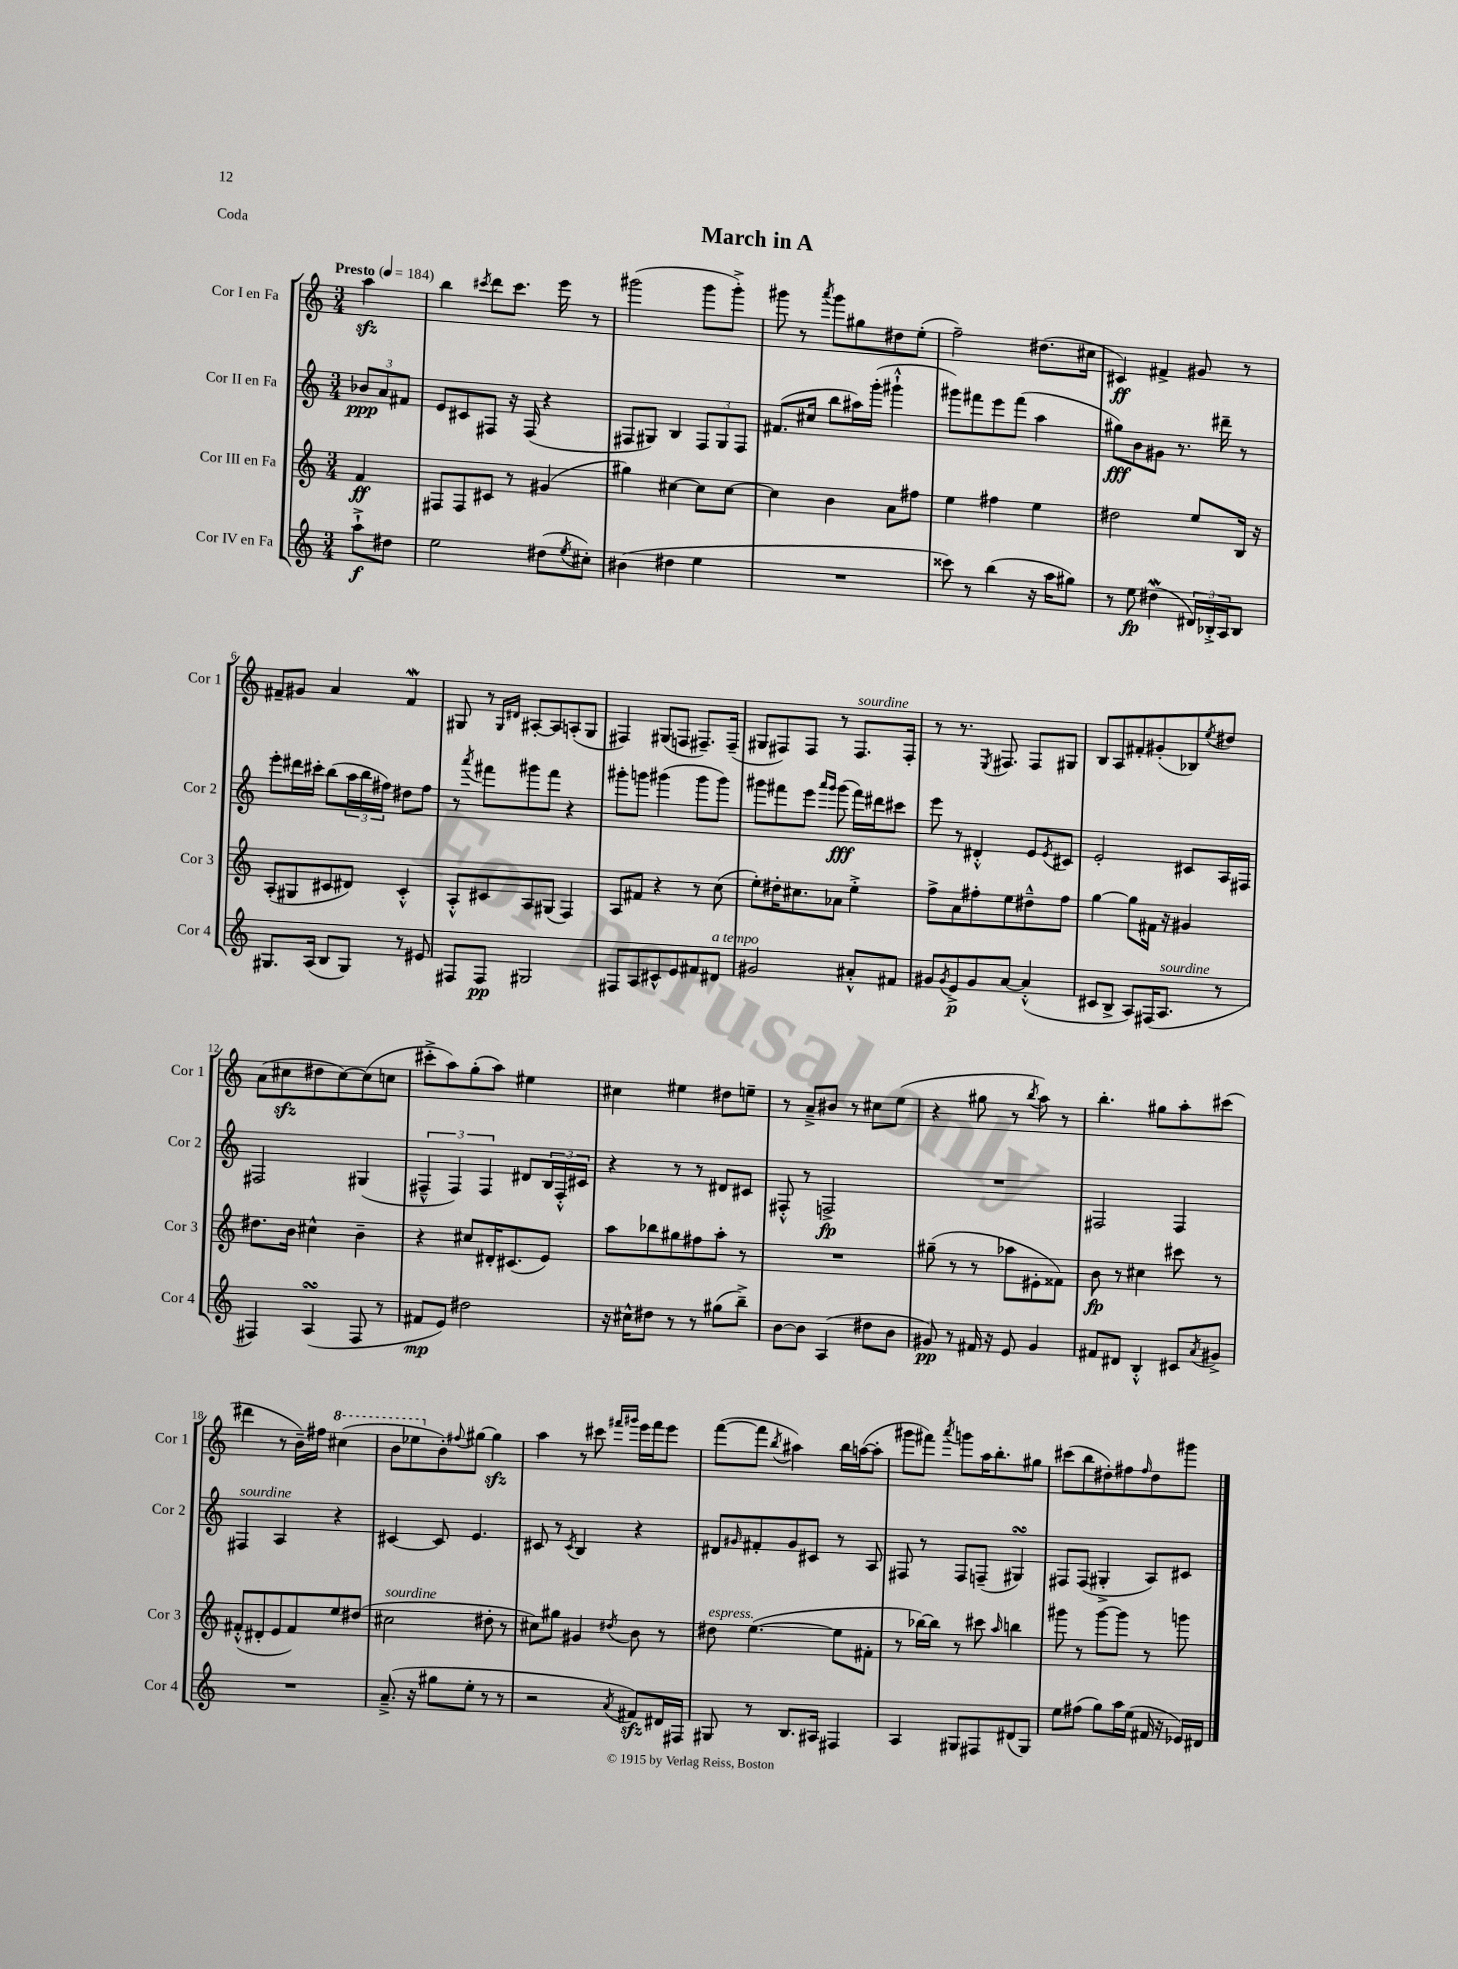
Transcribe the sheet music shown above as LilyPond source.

\header { title = "March in A" piece = "Coda" }
<<
\new StaffGroup <<
\new Staff = "s0" \with { instrumentName = "Cor I en Fa" shortInstrumentName = "Cor 1" } {
    \clef treble \key c \major \numericTimeSignature \time 3/4 \partial 4 \tempo "Presto" 4 = 184
    a''4\sfz |
    b''4 \acciaccatura { cis'''8 } d'''8 cis'''8. e'''16 r8 |
    gis'''2( gis'''8 gis'''8-.->) |
    gis'''8 r8 \acciaccatura { a'''8 } gis'''8 gis''8 dis''8 e''8-.( |
    f''2--) dis''8.( cis''16 |
    cis'4\ff) fis'4-> gis'8 r8 |
    fis'8-- gis'8 a'4 fis'4\mordent |
    gis8 r8 \grace { gis16 dis'16 } ais8~-. ais8 a8-.( gis8 |
    fis4) gis8( f8 fis8.--) fis16--( |
    gis8 fis8) fis8 r8 fis8.^\markup { \italic "sourdine" } fis16-. |
    r8 r8. \acciaccatura { e8 } fis8. fis8 gis8 |
    b8 a8 fis'8-. gis'8-.( bes8) \acciaccatura { e''8 } dis''8 |
    a'8( cis''8\sfz dis''8 cis''8~) cis''8( c''8 |
    cis'''8-.-> a''8) g''8-.( a''8) eis''4 |
    cis''4 eis''4 dis''8 e''8-- |
    r8 a'8---> bis'8 r8 cis''8 e''8( |
    r4 gis''8 r8 \acciaccatura { b''8 } a''8) r8 |
    b''4.-. gis''8 a''8-. cis'''8( |
    dis'''4 r8 b'16--) fis''16 \ottava #1 cis'''4( |
    b''8 ees'''8 \ottava #0 b'8-.) \appoggiatura { fis''8 } gis''8~ gis''4\sfz |
    a''4 r8 cis'''8 \grace { fis'''16 gis'''16 } e'''16 fis'''16 e'''8 |
    f'''8~( f'''8 \acciaccatura { b''8 } ais''4) b''16 a''16~( a''8-. |
    gis'''8 fis'''8) \acciaccatura { a'''8 } g'''8 a''16 b''8.-. gis''8 |
    cis'''8( b''8 dis''8-.) fis''8 \grace { fis''16 } dis''8 gis'''8 \bar "|." |
}
\new Staff = "s1" \with { instrumentName = "Cor II en Fa" shortInstrumentName = "Cor 2" } {
    \clef treble \key c \major \numericTimeSignature \time 3/4 \partial 4
    \tuplet 3/2 { bes'8\ppp a'8 fis'8 } |
    e'8 cis'8 fis8 r16 fis16( r4 |
    fis8 gis8) b4 \tuplet 3/2 { fis8 gis8 fis8 } |
    fis'8.( cis''16 b''8 ais''16) g'''16-.( gis'''4-!-^ |
    gis'''8) fis'''8 e'''8 fis'''8( a''4 |
    gis''8\fff) b'8 gis'8 r8. dis'''16-- r8 |
    e'''8-. dis'''16 cis'''16-. b''8( \tuplet 3/2 { a''16 b''16 fis''16) } dis''8 fis''8 |
    r8 \acciaccatura { a'''8 } fis'''8 gis'''8 fis'''8 r4 |
    gis'''8-. g'''8 gis'''4( gis'''8 gis'''8) |
    gis'''8 fis'''8 e'''8 \grace { a'''16 gis'''16 } gis'''8\fff( fis'''16) dis'''16 cis'''8 |
    e'''8 r8 dis'4-.-^ e'8 \acciaccatura { e'8 } cis'8 |
    e'2-. cis'8 a16 fis16 |
    fis2 gis4( |
    \tuplet 3/2 { fis4---^ fis4) fis4 } dis'8 \tuplet 3/2 { b16 fis16-.-^ cis'16 } |
    r4 r8 r8 dis'8 cis'8 |
    fis8-.-^ r8 f2->\fp |
    R2. |
    fis2 fis4 |
    fis4^\markup { \italic "sourdine" } a4 r4 |
    cis'4~ cis'8 e'4. |
    cis'8 r8 \acciaccatura { cis'8 } b4 r4 |
    dis'8 \grace { gis'16 } fis'8-. gis'8 cis'8 r8 a8 |
    fis8 r8 fis8 f8--( gis4\turn) |
    fis8 fis8( gis4-.-> a8) cis'8 \bar "|." |
}
\new Staff = "s2" \with { instrumentName = "Cor III en Fa" shortInstrumentName = "Cor 3" } {
    \clef treble \key c \major \numericTimeSignature \time 3/4 \partial 4
    f'4\ff |
    fis8 fis8 cis'8 r8 gis'4( |
    gis''4) cis''4~ cis''8 cis''8~ |
    cis''4 b'4 a'8 fis''8 |
    e''4 fis''4 e''4 |
    dis''2 e''8 b16 r16 |
    a8-.( gis8 cis'8 dis'8) cis'4-.-^ |
    a8-.-^ cis'8 a8 gis8( f4) |
    a8 fis'8 r4 r8 c''8( |
    e''8-.) dis''16-. cis''8. aes'8 e''4-.-> |
    f''8-> a'8 fis''8-. e''8 dis''8---^ fis''8 |
    g''4~ g''8 fis'16 r16 gis'4 |
    dis''8. b'16 cis''4-^ b'4-- |
    r4 cis''8 dis'16-. cis'8.( e'8) |
    a''8 bes''8 gis''8 fis''8 a''8-. r8 |
    R2. |
    gis''8--( r8 r8 aes''8 eis'8-. fisis'8) |
    b'8\fp r8 cis''4 cis'''8 r8 |
    fis'8-.-^( dis'8-. e'8 fis'8) e''8 dis''8( |
    cis''2^\markup { \italic "sourdine" } dis''8-. r8 |
    cis''8) gis''8 gis'4 \acciaccatura { dis''8 } b'8 r8 |
    dis''8^\markup { \italic "espress." } e''4.~( e''8 fis'8-. |
    r8 bes''16~) bes''16 r8 cis'''8 \grace { a''16 } b''4 |
    gis'''8 r8 gis'''8~ gis'''8 r8 g'''8 \bar "|." |
}
\new Staff = "s3" \with { instrumentName = "Cor IV en Fa" shortInstrumentName = "Cor 4" } {
    \clef treble \key c \major \numericTimeSignature \time 3/4 \partial 4
    a''8-!->\f dis''8 |
    e''2 dis''8( \acciaccatura { e''8 } cis''8-.) |
    bis'4( dis''4 e''4 |
    R2. |
    cisis'''8) r8 b''4( r16 a''16 gis''8) |
    r8 e''8\fp dis''4\mordent( \tuplet 3/2 { dis'16) bes16-.-> a16 } bes8 |
    gis8. a16( b8 gis8) r8 eis'8 |
    fis8 fis8\pp gis2 |
    fis8 a8 cis'8-^ e'8 fis'8 dis'8^\markup { \italic "a tempo" } |
    gis'2 ais'8-.-^ fis'8 |
    gis'8 \acciaccatura { gis'8 } e'8->\p gis'8 a'8~ a'4-.-^( |
    cis'8 b8-> a8) fis16( a8.^\markup { \italic "sourdine" } r8 |
    fis4) a4\turn( fis8 r8 |
    fis'8\mp e'8) dis''2 |
    r16 cis''16-^ dis''8 r8 r8 gis''8( b''8--->) |
    b'8~ b'8 a4( dis''8 b'8 |
    gis'8\pp) r8 fis'16 r16 e'8 gis'4 |
    fis'8 dis'8 b4-.-^ cis'8 \acciaccatura { a'8 } gis'8-> |
    R2. |
    a'8.--->( r16 gis''8 e''8-. r8 r8 |
    r2 \acciaccatura { a'8 } fis'8\sfz) dis'16 fis16 |
    gis8 r8 b8. ais16 fis4 |
    a4 gis8 fis8 dis'8( gis8) |
    e''8 fis''8( g''8) a''16 e''16( fis'16 r16 ees'16) dis'16 \bar "|." |
}
>>
>>
